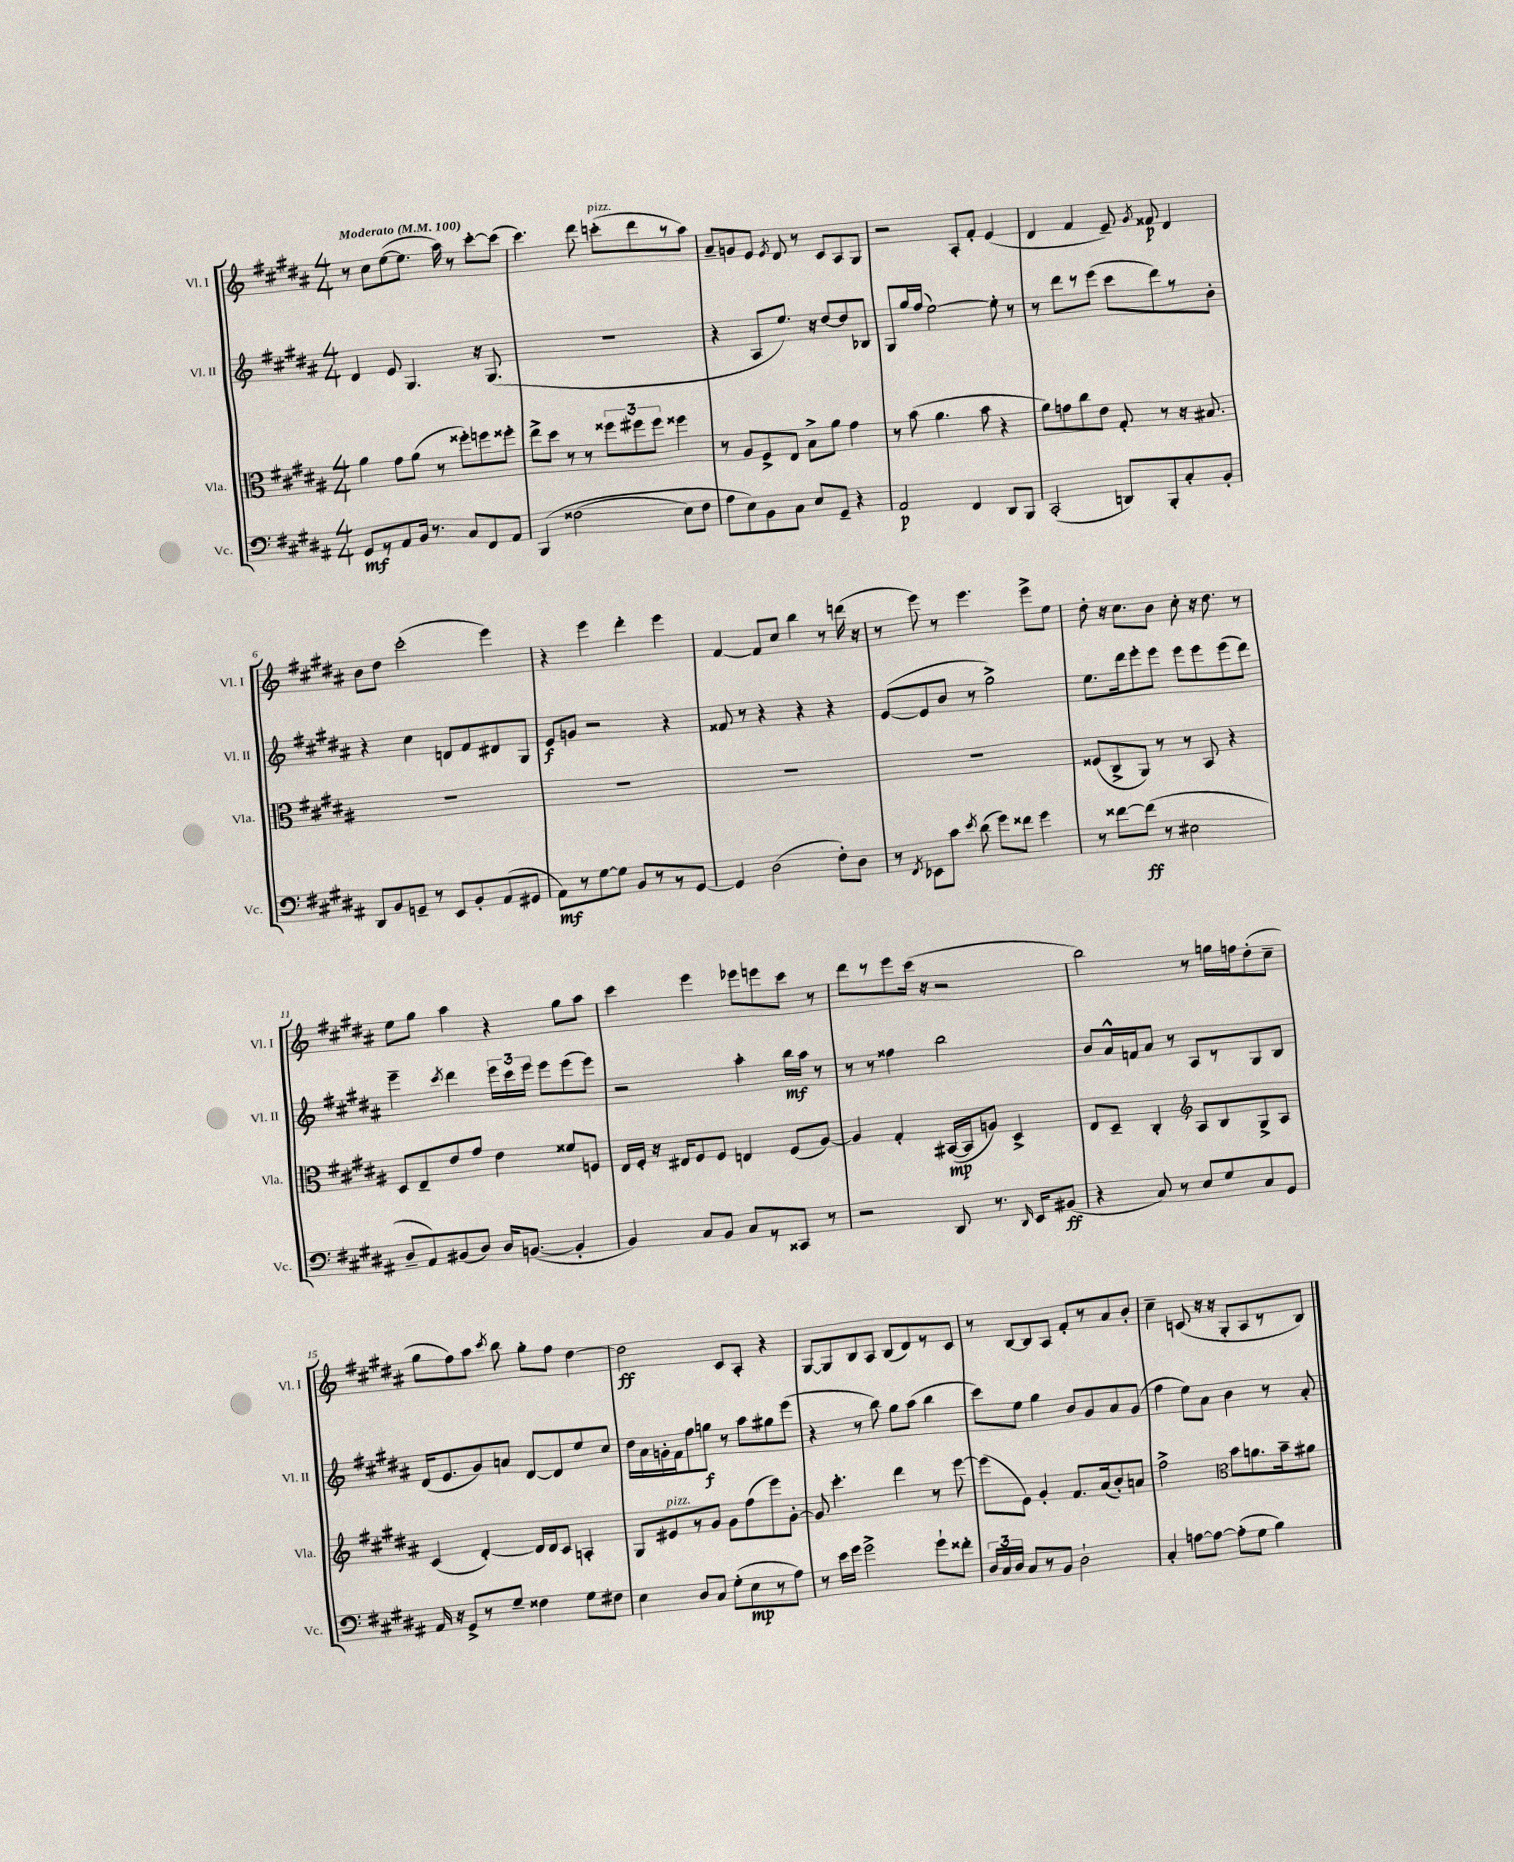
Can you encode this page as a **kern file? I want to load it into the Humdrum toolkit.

**kern	**dynam	**kern	**dynam	**kern	**dynam	**kern	**dynam
*part4	*part4	*part3	*part3	*part2	*part2	*part1	*part1
*staff4	*staff4	*staff3	*staff3	*staff2	*staff2	*staff1	*staff1
*I"Vc.	*	*I"Vla.	*	*I"Vl. II	*	*I"Vl. I	*
*I'Vc.	*	*I'Vla.	*	*I'Vl. II	*	*I'Vl. I	*
*clefF4	*	*clefC3	*	*clefG2	*	*clefG2	*
*k[f#c#g#d#a#]	*	*k[f#c#g#d#a#]	*	*k[f#c#g#d#a#]	*	*k[f#c#g#d#a#]	*
*M4/4	*	*M4/4	*	*M4/4	*	*M4/4	*
*MM100	*	*MM100	*	*MM100	*	*MM100	*
=1	=1	=1	=1	=1	=1	=1	=1
!	!	!	!	!	!	!LO:TX:a:B:t=Moderato	!
8GG#/L	mf	4a#\	.	4d#/	.	8r	.
8r	.	.	.	.	.	8cc#\L	.
8AA#/	.	8g#\L	.	8e/	.	([8ee\	.
16BB/Jk	.	(8a#\J	.	4.G#/	.	8.ee\J]	.
8.r	.	.	.	.	.	.	.
.	.	8r	.	.	.	.	.
.	.	.	.	.	.	16aa#\)	.
8C#/L	.	8ff##X'\L)	.	.	.	8r	.
8FF#/	.	8ffn\	.	16r	.	[8ccc#'\L	.
.	.	.	.	(8.G#/	.	.	.
8AA#/J	.	8ff##X'\J	.	.	.	(8ccc#\J]	.
=2	=2	=2	=2	=2	=2	=2	=2
(4BBB/	.	8ee^\L	.	1r	.	4.ccc#\)	.
.	.	8dd#\J	.	.	.	.	.
(2F##X\	.	8r	.	.	.	.	.
.	.	8r	.	.	.	8ddd#\	.
!	!	!	!	!	!	!LO:TX:a:i:t=pizz.	!
.	.	12ff##X\L	.	.	.	(8cccn'\L	.
.	.	12ff#X\	.	.	.	.	.
.	.	.	.	.	.	8ddd#\	.
.	.	12ff#\J	.	.	.	.	.
8E\L)	.	4ff##X\	.	.	.	8r	.
8F##\J	.	.	.	.	.	8aa#\J)	.
=3	=3	=3	=3	=3	=3	=3	=3
8A#\L	.	8r	.	4r	.	8a#~/L	.
8E\)	.	8A#/L	.	.	.	8gn/	.
8BB\	.	8F#^/	.	8A#/L	.	8e/J	.
.	.	.	.	.	.	8qe/	.
8C#\J	.	8E/J	.	8.ee/J)	.	8d#/	.
8E/L	.	8B^\L	.	.	.	8r	.
.	.	.	.	16r	.	.	.
8GG#~/J	.	8a#\J	.	[8dd#/L	.	8c#/L	.
4r	.	4g#\	.	8dd#/]	.	8A#/	.
.	.	.	.	8B-X/J	.	8G#/J	.
=4	=4	=4	=4	=4	=4	=4	=4
2AA#/	p	8r	.	8G#/L	.	2r	.
.	.	(8b\	.	16gg#/L	.	.	.
.	.	.	.	(16ff#/JJ	.	.	.
.	.	4.a#\	.	[2ee\)	.	.	.
4FF#/	.	.	.	.	.	8A#'/L	.
.	.	8b\	.	.	.	8f#'/J	.
8DD#/L	.	4r	.	8ee'\]	.	(4e/	.
8BBB/J	.	.	.	8r	.	.	.
=5	=5	=5	=5	=5	=5	=5	=5
(2CC#'/	.	8a#\L)	.	8r	.	4d#/	.
.	.	8gn\	.	8ddd#\L	.	.	.
.	.	8cc#\	.	8r	.	4f#/	.
.	.	8e\J	.	(8eee\J	.	.	.
8DDn/L)	.	8G#'/	.	8ccc#\L	.	8e~/)	.
.	.	.	.	.	.	8qg#/	.
8BBB'/	.	8r	.	8ddd#\)	.	8f##X/	p
8C#'/	.	16r	.	8r	.	4d#/	.
.	.	8.B#X/	.	.	.	.	.
8BB'/J	.	.	.	8b'\J	.	.	.
!!LO:LB:g=z
=6	=6	=6	=6	=6	=6	=6	=6
8DD#/L	.	1r	.	4r	.	8b\L	.
8BB/	.	.	.	.	.	8dd#\J	.
8GGn~/J	.	.	.	4cc#\	.	(2ccc#'\	.
8r	.	.	.	.	.	.	.
8EE/L	.	.	.	8dn/L	.	.	.
8BB'/	.	.	.	8f#/	.	.	.
(8AA#/	.	.	.	8d#X/	.	4eee\)	.
8GG#X/J	.	.	.	8G#/J	.	.	.
=7	=7	=7	=7	=7	=7	=7	=7
8AA#\L)	mf	1r	.	8e/L	f	4r	.
8r	.	.	.	8gn/J	.	.	.
[8G#\	.	.	.	2r	.	4eee\	.
8G#\J]	.	.	.	.	.	.	.
8BB/L	.	.	.	.	.	4ddd#'\	.
8r	.	.	.	.	.	.	.
8r	.	.	.	4r	.	4eee\	.
[8GG#/J	.	.	.	.	.	.	.
=8	=8	=8	=8	=8	=8	=8	=8
4GG#/]	.	1r	.	8f##X/	.	[4f#/	.
.	.	.	.	8r	.	.	.
(2D#\	.	.	.	4r	.	8f#/L]	.
.	.	.	.	.	.	8cc#/J	.
.	.	.	.	4r	.	4bb\	.
8F#'\L)	.	.	.	4r	.	8r	.
8D#\J	.	.	.	.	.	(16dddn\	.
.	.	.	.	.	.	16r	.
=9	=9	=9	=9	=9	=9	=9	=9
8r	.	1r	.	([8e/L	.	8r	.
8qFF#/	.	.	.	.	.	.	.
8EE-X\L	.	.	.	8e/]	.	8eee\)	.
8c#\J	.	.	.	8b/J	.	8r	.
8qe/	.	.	.	.	.	.	.
(8d#\	.	.	.	8r	.	4.eee\	.
8g#\L)	.	.	.	2gg#^\)	.	.	.
8f##X\J	.	.	.	.	.	.	.
4g#\	.	.	.	.	.	8eee^\L	.
.	.	.	.	.	.	8ee\J	.
=10	=10	=10	=10	=10	=10	=10	=10
8r	.	(8F##X/L	.	8.ee\L	.	8dd#'\	.
[8f##X\L	.	8C#^/	.	.	.	16r	.
.	.	.	.	16ddd#\k	.	8.cc#\L	.
(8f##\J]	ff	8AA#/J)	.	8eee'\	.	.	.
8r	.	8r	.	8eee\J	.	8b\J	.
2E#X\	.	8r	.	8eee\L	.	8cc#'\	.
.	.	8BB/	.	8eee\	.	16r	.
.	.	.	.	.	.	8.dd#\	.
.	.	4r	.	(8eee\	.	.	.
.	.	.	.	8ddd#\J)	.	8r	.
!!LO:LB:g=z
=11	=11	=11	=11	=11	=11	=11	=11
8D#~/L	.	8D#/L	.	4eee~\	.	8ee\L	.
8AA#/)	.	8E~/	.	.	.	8gg#\J	.
.	.	.	.	8qccc#/	.	.	.
(8BB#X/	.	8e/	.	4ddd#\	.	4aa#\	.
8D#/J)	.	8g#/J	.	.	.	.	.
16D#/KL	.	4e\	.	24eee\LL	.	4r	.
.	.	.	.	24ccc#\	.	.	.
([8.BBn/J	.	.	.	.	.	.	.
.	.	.	.	24eee\JJ	.	.	.
.	.	.	.	8eee\L	.	.	.
4BB'/]	.	8f##X/L	.	(8eee\	.	8gg#\L	.
.	.	8Fn/J	.	8eee\J)	.	8aa#\J	.
=12	=12	=12	=12	=12	=12	=12	=12
4BB/)	.	16E/LL	.	2r	.	4ccc#\	.
.	.	16F#'/JJ	.	.	.	.	.
.	.	16r	.	.	.	.	.
.	.	16E#X/KL	.	.	.	.	.
8C#/L	.	8F#/	.	.	.	4eee\	.
8BB/J	.	8F#/J	.	.	.	.	.
8C#/L	.	4En/	.	4aa#'\	.	8eee-X\L	.
8r	.	.	.	.	.	8eeen\	.
8CC##X/J	.	(8F#/L	.	16bb\LL	mf	8ccc#\J	.
.	.	.	.	16aa#\JJ	.	.	.
8r	.	[8A#/J)	.	8r	.	8r	.
=13	=13	=13	=13	=13	=13	=13	=13
2r	.	4A#/]	.	8r	.	8ddd#\L	.
.	.	.	.	8r	.	8r	.
.	.	4G#'/	.	4ff##X\	.	8eee\	.
.	.	.	.	.	.	(16ccc#\Jk	.
.	.	.	.	.	.	16r	.
8DD#/	.	([16BB#X/LL	mp	2bb\	.	2r	.
.	.	16BB#/J]	.	.	.	.	.
8.r	.	8An/J)	.	.	.	.	.
.	.	4D#^/	.	.	.	.	.
16qqDD#/	.	.	.	.	.	.	.
16EE/KL	.	.	.	.	.	.	.
(8BB#X/J	ff	.	.	.	.	.	.
=14	=14	=14	=14	=14	=14	=14	=14
4r	.	8E/L	.	8b/L	.	2bb\)	.
.	.	8D#~/J	.	16a#^^/L	.	.	.
.	.	.	.	16fn/J	.	.	.
8C#/)	.	4C#'/	.	8a#/J	.	.	.
8r	.	.	.	8r	.	.	.
*	*	*clefG2	*	*	*	*	*
8E/L	.	8A#/L	.	8A#/L	.	8r	.
8G#/	.	8B/	.	8r	.	16ggn\LL	.
.	.	.	.	.	.	16ffn\J	.
8C#/	.	8G#^/	.	8G#/	.	(8dd#'\	.
8GG#/J	.	8A#/J	.	8B/J	.	8cc#~\J	.
!!LO:LB:g=z
=15	=15	=15	=15	=15	=15	=15	=15
16AA#/	.	(4c#/	.	(16d#/KL	.	8gg#\L	.
16r	.	.	.	8.e/	.	.	.
8GG#^/L	.	.	.	.	.	8ff#\)	.
8r	.	[4d#'/)	.	8g#/)	.	8aa#\J	.
.	.	.	.	.	.	8qccc#/	.
8G#~/J	.	.	.	8an/J	.	8bb\	.
4F##X\	.	16d#/LL]	.	[8d#/L	.	8gg#'\L	.
.	.	16d#/J	.	.	.	.	.
.	.	8c#/J	.	8d#/]	.	8ff#\J	.
8G#\L	.	4An'/	.	8ee/	.	[4dd#\	.
8F#X\J	.	.	.	8cc#/J	.	.	.
=16	=16	=16	=16	=16	=16	=16	=16
4E\	.	8G#/L	.	16dd#\LL	.	2dd#\]	ff
.	.	.	.	16a#\	.	.	.
!	!	!LO:TX:a:i:t=pizz.	!	!	!	!	!
.	.	8e#X/	.	16gn'\	.	.	.
.	.	.	.	16f#\J	.	.	.
8D#/L	.	8r	.	8ff#\	.	.	.
8C#/J	.	8g#/J	.	8ggn\J	f	.	.
(8G#'\L	.	8g#\L	.	8r	.	8c#/L	.
8E\	mp	(8ff#\	.	8aa#\L	.	8A#'/J	.
8r	.	8eee\)	.	8gg#X\	.	4r	.
8A#\J)	.	[8g#'\J	.	(8eee\J	.	.	.
=17	=17	=17	=17	=17	=17	=17	=17
8r	.	8g#/]	.	4r	.	[8G#/L	.
16e\LL	.	4.ccc#'\	.	.	.	8G#/]	.
16g#\JJ	.	.	.	.	.	.	.
2g#^\	.	.	.	8r	.	8B/	.
.	.	.	.	8bb\)	.	8A#/J	.
.	.	4ddd#\	.	8gg#\L	.	(8B/L	.
.	.	.	.	(8aa#\J	.	8d#/)	.
8g#`\L	.	8r	.	4bb\	.	8r	.
8f##X'\J	.	[8eee\	.	.	.	8c#/J	.
=18	=18	=18	=18	=18	=18	=18	=18
24D#/LL	.	(8eee\L]	.	8ccc#\L)	.	8r	.
24C#/	.	.	.	.	.	.	.
24D#/JJ	.	.	.	.	.	.	.
8C#/L	.	8e\J)	.	8ee\J	.	[8B/L	.
8r	.	4g#'/	.	4gg#\	.	8B/]	.
8BB/J	.	.	.	.	.	8A#/J	.
2D#`\	.	8.f#/L	.	8b/L	.	8f#'/L	.
.	.	.	.	8g#/	.	8r	.
.	.	(16a#/k	.	.	.	.	.
.	.	8b'/)	.	8a#/	.	8a#/	.
.	.	8an/J	.	(8g#/J	.	8b'/J	.
=19	=19	=19	=19	=19	=19	=19	=19
4C#'/	.	2ff#^\	.	4ff#\	.	4cc#~\	.
[8An\L	.	.	.	8ee\L)	.	(8cn/	.
8A\J_	.	.	.	8a#\J	.	16r	.
.	.	.	.	.	.	16r	.
*	*	*clefC3	*	*	*	*	*
(8A'\L]	.	8b\L	.	4b\	.	8G#'/L	.
8G#\J	.	8.an\	.	.	.	8A#/	.
4B\)	.	.	.	8r	.	8r	.
.	.	16b~\k	.	.	.	.	.
.	.	8a#X\J	.	8a#'/	.	8B/J)	.
==	==	==	==	==	==	==	==
*-	*-	*-	*-	*-	*-	*-	*-
